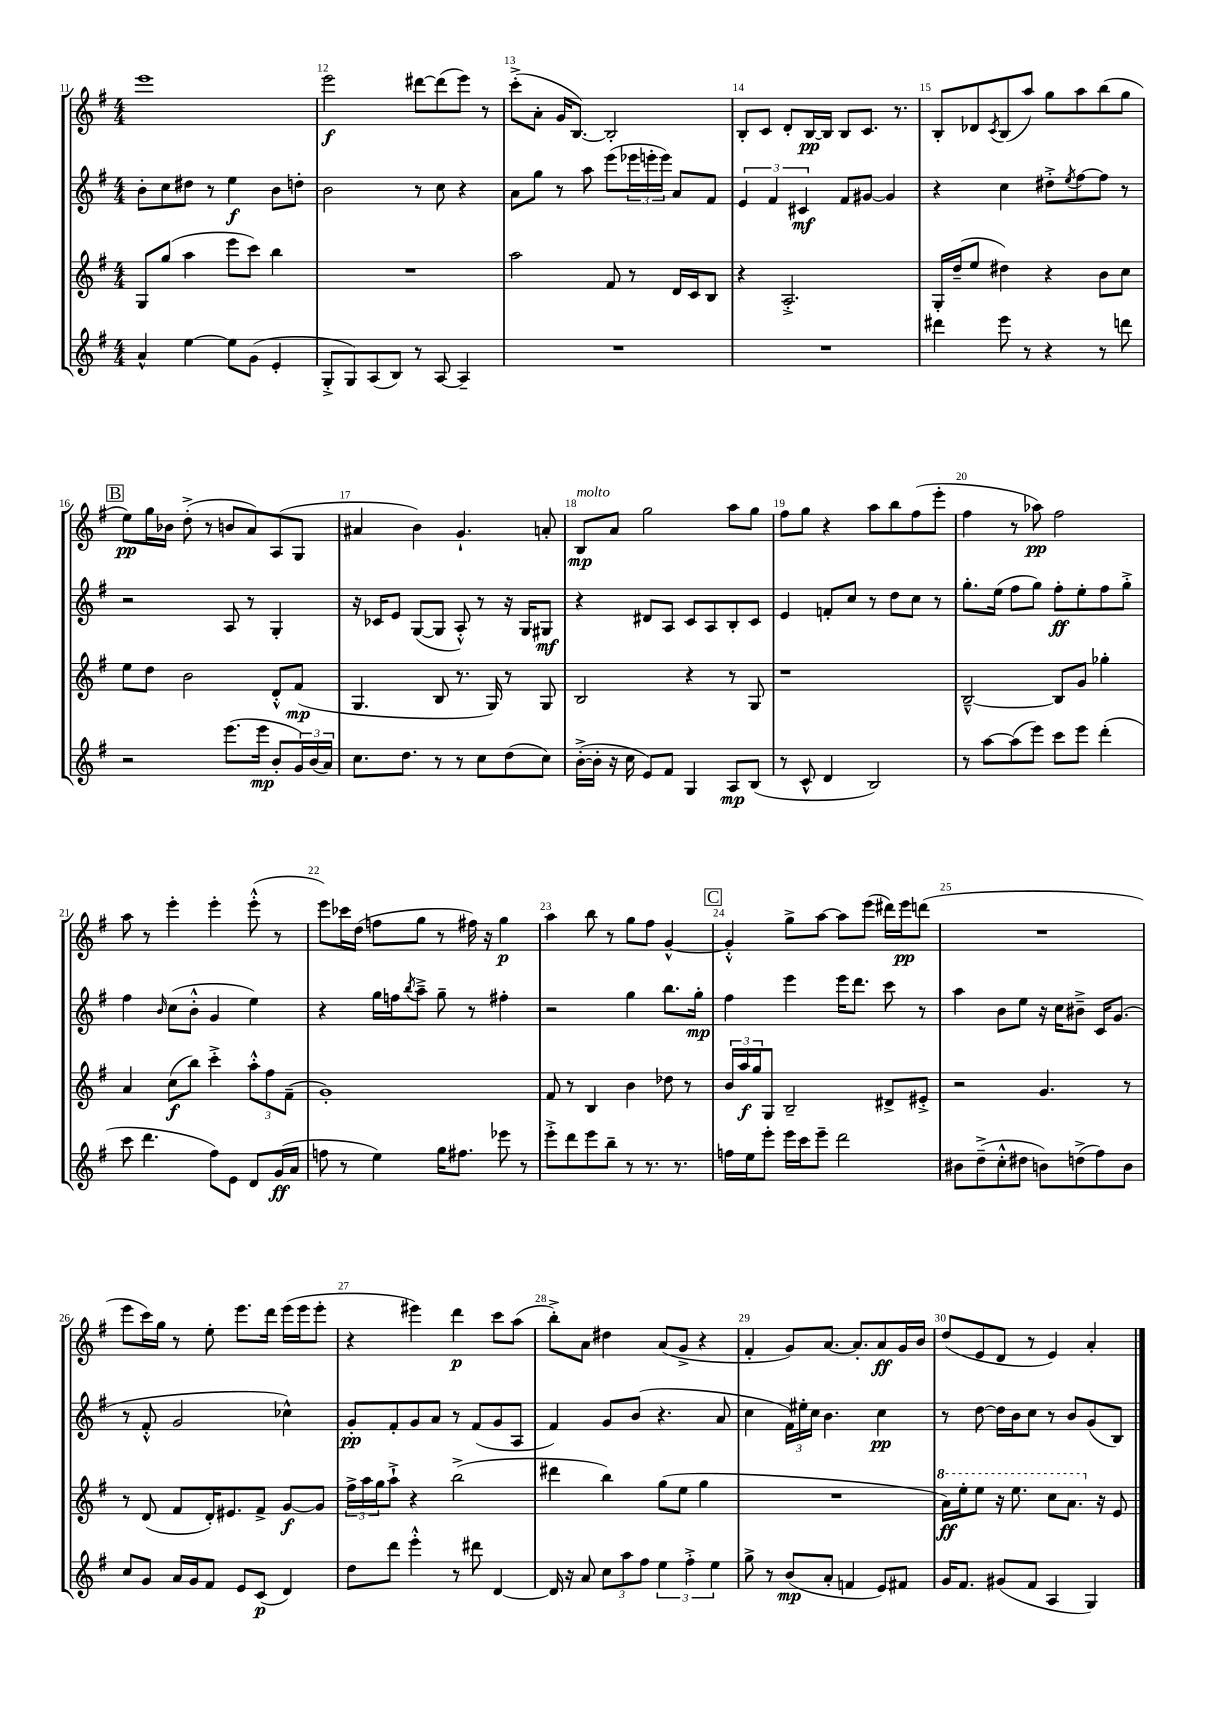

**kern	**kern	**kern	**kern
*staff4	*staff3	*staff2	*staff1
*clefG2	*clefG2	*clefG2	*clefG2
*k[f#]	*k[f#]	*k[f#]	*k[f#]
*M4/4	*M4/4	*M4/4	*M4/4
4a^^/	8G/L	8b'\L	1eee
.	(8gg/J	8cc\	.
[4ee\	4aa\	8dd#\J	.
.	.	8r	.
8ee\]L	8eee\L	4ee\	.
(8g\J	8ccc\J)	.	.
4e'/	4bb\	8b\L	.
.	.	8dd'\J	.
=	=	=	=
8G'^/L	1r	2b\	2eee\
8G/)	.	.	.
(8A/	.	.	.
8B/J)	.	.	.
8r	.	8r	[8ddd#\L
[8A/	.	8cc\	(8ddd#\]
4A~/]	.	4r	8eee\J)
.	.	.	8r
=	=	=	=
1r	2aa\	8a\L	(8ccc'^\L
.	.	8gg\J	8a'\J
.	.	8r	16g/LK
.	.	.	[8.B/J)
.	.	8aa\	.
.	8f#/	(8eee\L	2B'/]
.	8r	24eee-\L	.
.	.	24eee'\	.
.	.	24eee\JJ)	.
.	16d/LL	8a/L	.
.	16c/J	.	.
.	8B/J	8f#/J	.
=	=	=	=
1r	4r	6e/	8B'/L
.	.	.	8c/J
.	.	6f#/	.
.	2.A'^/	.	8d'/L
.	.	6c#/	.
.	.	.	[16B/L
.	.	.	16B/]JJ
.	.	8f#/L	8B/L
.	.	[8g#/J	8.c/J
.	.	4g#/]	.
.	.	.	8.r
=	=	=	=
4ddd#\	16G'/LL	4r	8B'/L
.	(16dd~/J	.	.
.	8ee/J	.	8d-/
.	.	.	8qc/
8eee\	4dd#\)	4cc\	(8B/
8r	.	.	8aa/J)
4r	4r	8dd#'^\L	8gg\L
.	.	8qee/	.
.	.	[8ff#\	8aa\
8r	8b\L	8ff#\]J	(8bb\
8ddd\	8cc\J	8r	8gg\J
=	=	=	=
2r	8ee\L	2r	8ee\L)
.	8dd\J	.	16gg\L
.	.	.	16b-\JJ
.	2b\	.	(8dd'^\
.	.	.	8r
(8.eee\L	.	8A/	8b/L
.	.	8r	8a/)
16eee\Jk	.	.	.
8b'/L	8d'^^/L	4G'/	(8A/
24g/L)	(8f#/J	.	8G/J
(24b/	.	.	.
24a/JJ)	.	.	.
=	=	=	=
8.cc\L	4.G/	16r	4a#/
.	.	16c-/LK	.
.	.	8e/J	.
8.dd\J	.	.	.
.	.	([8G/L	4b\)
8r	8B/	8G/]J	.
8r	8.r	8A'^^/)	4.g`/
8cc\L	.	8r	.
.	16G/)	.	.
(8dd\	8r	16r	.
.	.	16G/LK	.
8cc\J)	8G/	8G#/J	8a'/
=	=	=	=
([16b'^\LL	2B/	4r	8B/L
16b'\]JJ	.	.	.
16r	.	.	8a/J
16cc\	.	.	.
8e/L)	.	8d#/L	2gg\
8f#/J	.	8A/J	.
4G/	4r	8c/L	.
.	.	8A/	.
8A/L	8r	8B'/	8aa\L
(8B/J	8G/	8c/J	8gg\J
=	=	=	=
8r	1r	4e/	8ff#\L
8c^^/	.	.	8gg\J
4d/	.	8f'/L	4r
.	.	8cc/J	.
2B/)	.	8r	8aa\L
.	.	8dd\L	8bb\
.	.	8cc\J	(8ff#\
.	.	8r	8eee'\J
=	=	=	=
8r	[2B~^^/	8.gg'\L	4ff#\
[8aa\L	.	.	.
.	.	(16ee\Jk	.
(8aa\]	.	8ff#\L	8r
8eee\J)	.	8gg\J)	8aa-\)
8ccc\L	8B/]L	8ff#'\L	2ff#\
8eee\J	8g/J	8ee'\	.
(4ddd'\	4gg-'\	8ff#\	.
.	.	8gg'^\J	.
=	=	=	=
8ccc\	4a/	4ff#\	8aa\
4.ddd\	.	.	8r
.	.	16qqb/	.
.	(8cc\L	(8cc\L	4eee'\
.	8bb\J)	8b'^^\J	.
8ff#\L)	4ccc'^\	4g/	4eee'\
8e\J	.	.	.
8d/L	12aa'^^\L	4ee\)	(8eee'^^\
.	12ff#\	.	.
(16g/L	.	.	8r
.	(12f#~\J	.	.
16a/JJ	.	.	.
=	=	=	=
8ff\	1g')	4r	8eee\L)
8r	.	.	16ccc-\L
.	.	.	(16dd\JJ
4ee\)	.	16gg\LL	8ff\L
.	.	16ff\J	.
.	.	8qbb/	.
.	.	8aa~^\J	8gg\J
16gg\LK	.	8gg~\	8r
8.ff#\J	.	.	.
.	.	8r	16ff#\)
.	.	.	16r
8eee-\	.	4ff#'\	4gg\
8r	.	.	.
=	=	=	=
8eee'^\L	8f#/	2r	4aa\
8ddd\	8r	.	.
8eee\	4B/	.	8bb\
8bb~\J	.	.	8r
8r	4b\	4gg\	8gg\L
8.r	.	.	8ff#\J
.	8dd-\	8.bb\L	[4g^^/
8.r	.	.	.
.	8r	.	.
.	.	16gg'\Jk	.
=	=	=	=
16ff\LL	24b/LL	4ff#\	4g'^^/]
.	24aa/	.	.
16ee\J	.	.	.
.	24gg/J	.	.
8eee'\J	8G/J	.	.
16eee\LL	2B~/	4eee\	8gg^\L
16ccc\J	.	.	.
8eee~\J	.	.	[8aa\J
2ddd\	.	16eee\LK	8aa\]L
.	.	8.ddd\J	.
.	.	.	(8eee\J
.	8d#^/L	8ccc\	16ddd#\LL)
.	.	.	16eee\J
.	8e#'^/J	8r	(8ddd\J
=	=	=	=
8b#\L	2r	4aa\	1r
(8dd~^\	.	.	.
8cc'^^\	.	8b\L	.
8dd#\J	.	8ee\J	.
8b\L)	4.g/	16r	.
.	.	16cc\LK	.
(8dd^\	.	8b#~^\J	.
8ff#\)	.	16c/LK	.
.	.	(8.g/J	.
8b\J	8r	.	.
=	=	=	=
8cc/L	8r	8r	8eee\L
8g/J	(8d/	8f#'^^/	16ccc\L)
.	.	.	16gg\JJ
16a/LL	8f#/L	2g/	8r
16g/J	.	.	.
8f#/J	16d'/K)	.	8ee'\
.	8.e#/	.	.
8e/L	.	.	8.eee\L
(8c/J	8f#^/J	.	.
.	.	.	16ddd\Jk
4d/)	[8g/L	4cc-^^\)	(16eee\LL
.	.	.	16eee\J
.	8g/]J	.	8eee'\J
=	=	=	=
8dd\L	24ff#^\LL	8g'/L	4r
.	24aa\	.	.
.	24gg\J	.	.
8ddd\J	8aa`^\J	8f#'/	.
4eee'^^\	4r	8g/	4eee#\)
.	.	8a/J	.
8r	(2bb^\	8r	4ddd\
8ddd#\	.	(8f#/L	.
[4d/	.	8g/	8ccc\L
.	.	8A/J	(8aa\J
=	=	=	=
16d/]	4ddd#\	4f#/)	8bb'^\L)
16r	.	.	.
8a/	.	.	8a\J
12cc\L	4bb\)	8g/L	4dd#\
12aa\	.	.	.
.	.	(8b/J	.
12ff#\J	.	.	.
6ee\	(8gg\L	4.r	(8a/L
.	8ee\J	.	8g^/J
6ff#'^\	.	.	.
.	4gg\	.	4r
6ee\	.	.	.
.	.	8a/	.
=	=	=	=
8gg^\	1r	4cc\	4f#'/
8r	.	.	.
(8b/L	.	24f#\LL)	8g/L)
.	.	24ee#'\	.
.	.	24cc\JJ	.
8a'/J	.	4.b\	[8.a/J
4f/	.	.	.
.	.	.	8.a'/]L
8e/L)	.	4cc\	8a/
8f#/J	.	.	16g/L
.	.	.	16b/JJ
=	=	=	=
16g/LK	16aa\LL)	8r	(8dd/L
8.f#/J	16eee'\J	.	.
.	8eee\J	[8dd\	8e/
(8g#/L	16r	16dd\]LL	8d/J
.	8.eee\	16b\J	.
8f#/J	.	8cc\J	8r
4A/	8ccc\L	8r	4e/)
.	8.aa\J	8b/L	.
4G/)	.	(8g/	4a'/
.	16r	.	.
.	8e/	8B/J)	.
==	==	==	==
*-	*-	*-	*-
